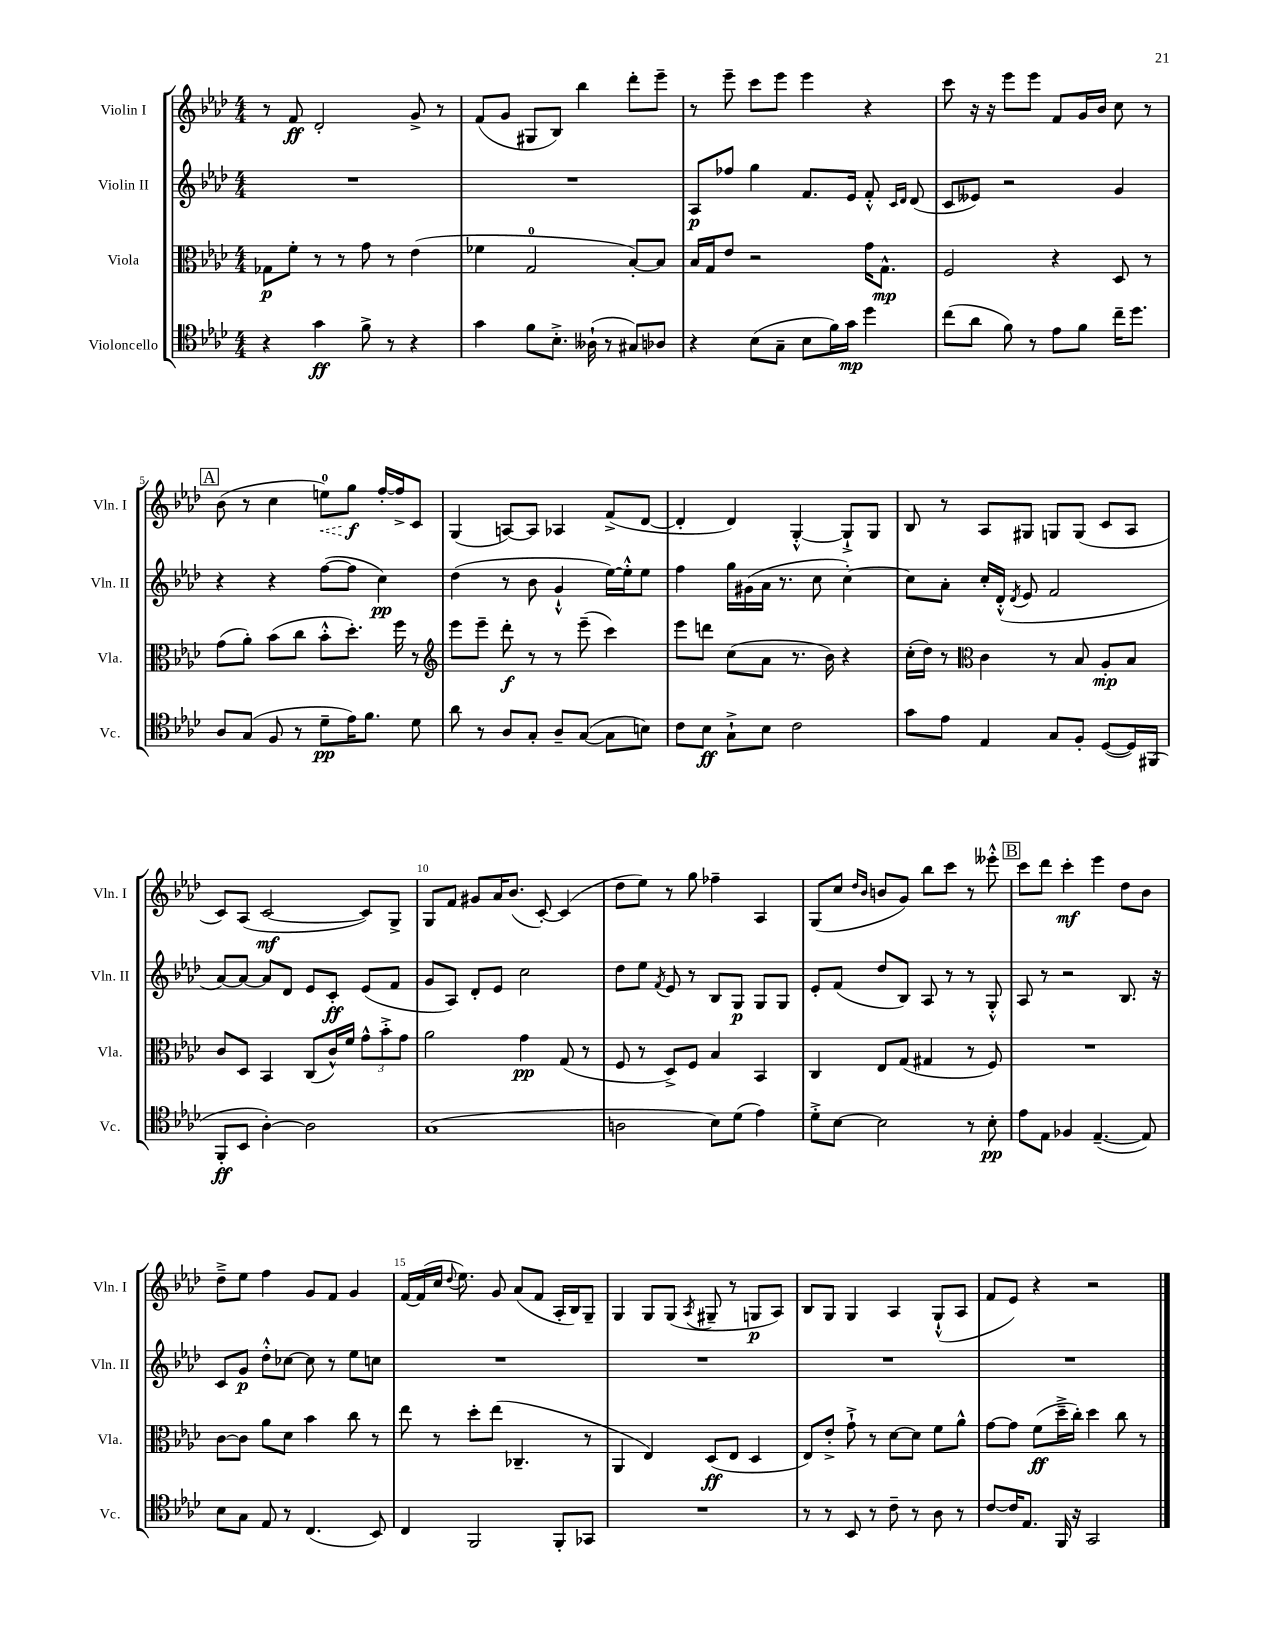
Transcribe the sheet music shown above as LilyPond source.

<<
\new StaffGroup <<
\new Staff = "s0" \with { instrumentName = "Violin I" shortInstrumentName = "Vln. I" } {
    \clef treble \key aes \major \numericTimeSignature \time 4/4
    \autoBeamOff r8 f'8\ff des'2-. g'8-> r8 |
    f'8[( g'8] gis8[ bes8]) bes''4 des'''8[-. ees'''8]-- |
    r8 ees'''8-- c'''8[ ees'''8] ees'''4 r4 |
    c'''8 r16 r16 ees'''8[ ees'''8] f'8[ g'16 bes'16] c''8 r8 |
    \mark \markup { \box "A" } bes'8( r8 c''4 \once \override Hairpin.style = #'dashed-line e''8[-0\<) g''8]\f\! f''16[~-. f''16-> c'8] |
    g4( a8[~) a8] aes4 f'8[->( des'8]~ |
    des'4-. des'4) g4~-.-^ g8[-!-> g8] |
    bes8 r8 aes8[ gis8] g8[ g8]( c'8[ aes8] |
    c'8[) aes8]( c'2~\mf c'8[) g8]-> |
    g8[ f'8] gis'8[ aes'16 bes'8.]( c'8~-.) c'4( |
    des''8[ ees''8]) r8 g''8 fes''4-- aes4 |
    g8[( c''8] \grace { des''16[ bes'16] } b'8[ g'8]) bes''8[ c'''8] r8 eeses'''8-.-^ |
    \mark \markup { \box "B" } c'''8[ des'''8] c'''4-.\mf ees'''4 des''8[ bes'8] |
    des''8[---> ees''8] f''4 g'8[ f'8] g'4 |
    f'16[~ f'16( c''16] \appoggiatura { des''8 } ees''8.) g'8 aes'8[( f'8] aes16[-. bes16) g8]-- |
    g4 g8[ g8]( \acciaccatura { aes8 } gis8-- r8 g8[\p aes8]) |
    bes8[ g8] g4 aes4 g8[-!-^( aes8] |
    f'8[ ees'8]) r4 r2 \bar "|." |
}
\new Staff = "s1" \with { instrumentName = "Violin II" shortInstrumentName = "Vln. II" } {
    \clef treble \key aes \major \numericTimeSignature \time 4/4
    \autoBeamOff R1 |
    R1 |
    aes8[\p fes''8] g''4 f'8.[ ees'16] f'8-.-^ \grace { c'16[ des'16] } des'8( |
    c'8[ eeses'8]) r2 g'4 |
    \mark \markup { \box "A" } r4 r4 f''8[~( f''8] c''4\pp) |
    des''4( r8 bes'8 g'4-!-^ ees''16[~) ees''16-.-^ ees''8] |
    f''4 g''16[ gis'16( aes'16] r8. c''8 c''4~-.) |
    c''8[ aes'8]-. c''16[-. des'16]-.-^( \acciaccatura { des'8 } ees'8 f'2 |
    aes'8[~) aes'8]~ aes'8[ des'8] ees'8[ c'8]-.\ff ees'8[( f'8] |
    g'8[ aes8]) des'8[-. ees'8] c''2 |
    des''8[ ees''8] \acciaccatura { f'8 } ees'8 r8 bes8[ g8]\p g8[ g8] |
    ees'8[-. f'8]( des''8[ bes8]) aes8 r8 r8 g8-.-^ |
    \mark \markup { \box "B" } aes8 r8 r2 bes8. r16 |
    c'8[ g'8]\p des''8[-.-^ ces''8]~ ces''8 r8 ees''8[ c''8] |
    R1 |
    R1 |
    R1 |
    R1 \bar "|." |
}
\new Staff = "s2" \with { instrumentName = "Viola" shortInstrumentName = "Vla." } {
    \clef alto \key aes \major \numericTimeSignature \time 4/4
    \autoBeamOff ges8[\p f'8]-. r8 r8 g'8 r8 ees'4( |
    fes'4 g2-0 bes8[~-.) bes8] |
    bes16[ g16 ees'8] r2 g'16[ g8.]-^\mp |
    f2 r4 des8 r8 |
    \mark \markup { \box "A" } g'8[( aes'8]-.) bes'8[( c''8] bes'8[-.-^ des''8.]-.) f''16 r8 |
    \clef treble ees'''8[ ees'''8]-- des'''8-.\f r8 r8 ees'''8--( c'''4) |
    ees'''8[ d'''8] c''8[( aes'8] r8. bes'16) r4 |
    c''16[-.( des''16]) r8 \clef alto c'4 r8 bes8 aes8[-.\mp bes8] |
    c'8[ des8] bes,4 c8[( c'16-^) f'16] \tuplet 3/2 { g'8[-^ bes'8-.-> g'8] } |
    aes'2 g'4\pp g8( r8 |
    f8 r8 des8[->) f8] bes4 bes,4 |
    c4 ees8[ g8]( gis4 r8 f8) |
    \mark \markup { \box "B" } R1 |
    c'8[~ c'8] aes'8[ des'8] bes'4 c''8 r8 |
    ees''8 r8 des''8[-. ees''8]( ces4.-- r8 |
    aes,4 ees4) des8[\ff( ees8] des4 |
    ees8[) ees'8]-.-> g'8-!-> r8 des'8[~ des'8] f'8[ aes'8]-^ |
    g'8[~ g'8] f'8[\ff( des''16---> c''16]-.) des''4 c''8 r8 \bar "|." |
}
\new Staff = "s3" \with { instrumentName = "Violoncello" shortInstrumentName = "Vc." } {
    \clef tenor \key aes \major \numericTimeSignature \time 4/4
    \autoBeamOff r4 g'4\ff f'8-> r8 r4 |
    g'4 f'8[ bes8.]-.-> aeses16-!( r8 gis8[) aes8] |
    r4 bes8[( g8]-- bes8[ f'16) g'16]\mp des''4 |
    c''8[( aes'8] f'8) r8 ees'8[ f'8] c''16[-- des''8.] |
    \mark \markup { \box "A" } aes8[ g8]( f8 r8 des'8[--\pp ees'16) f'8.] des'8 |
    aes'8 r8 aes8[ g8]-. aes8[-- g8]~( g8[ b8]) |
    c'8[ bes8]\ff g8[-!-> bes8] c'2 |
    g'8[ ees'8] ees4 g8[ f8]-. des8[~( des16) fis,16]( |
    f,8[-.\ff bes,8] aes4~-.) aes2 |
    g1( |
    a2 bes8[) des'8]( ees'4) |
    des'8[-.-> bes8]~ bes2 r8 bes8-.\pp |
    \mark \markup { \box "B" } ees'8[ ees8] fes4 ees4.~--( ees8) |
    bes8[ g8] ees8 r8 c4.( bes,8) |
    c4 f,2 f,8[-. ges,8] |
    R1 |
    r8 r8 bes,8 r8 c'8-- r8 aes8 r8 |
    c'8[~ c'16 ees8.] f,16 r16 g,2 \bar "|." |
}
>>
>>
\layout { \context { \Score \override BarNumber.break-visibility = ##(#f #t #t) barNumberVisibility = #(every-nth-bar-number-visible 5) } }
